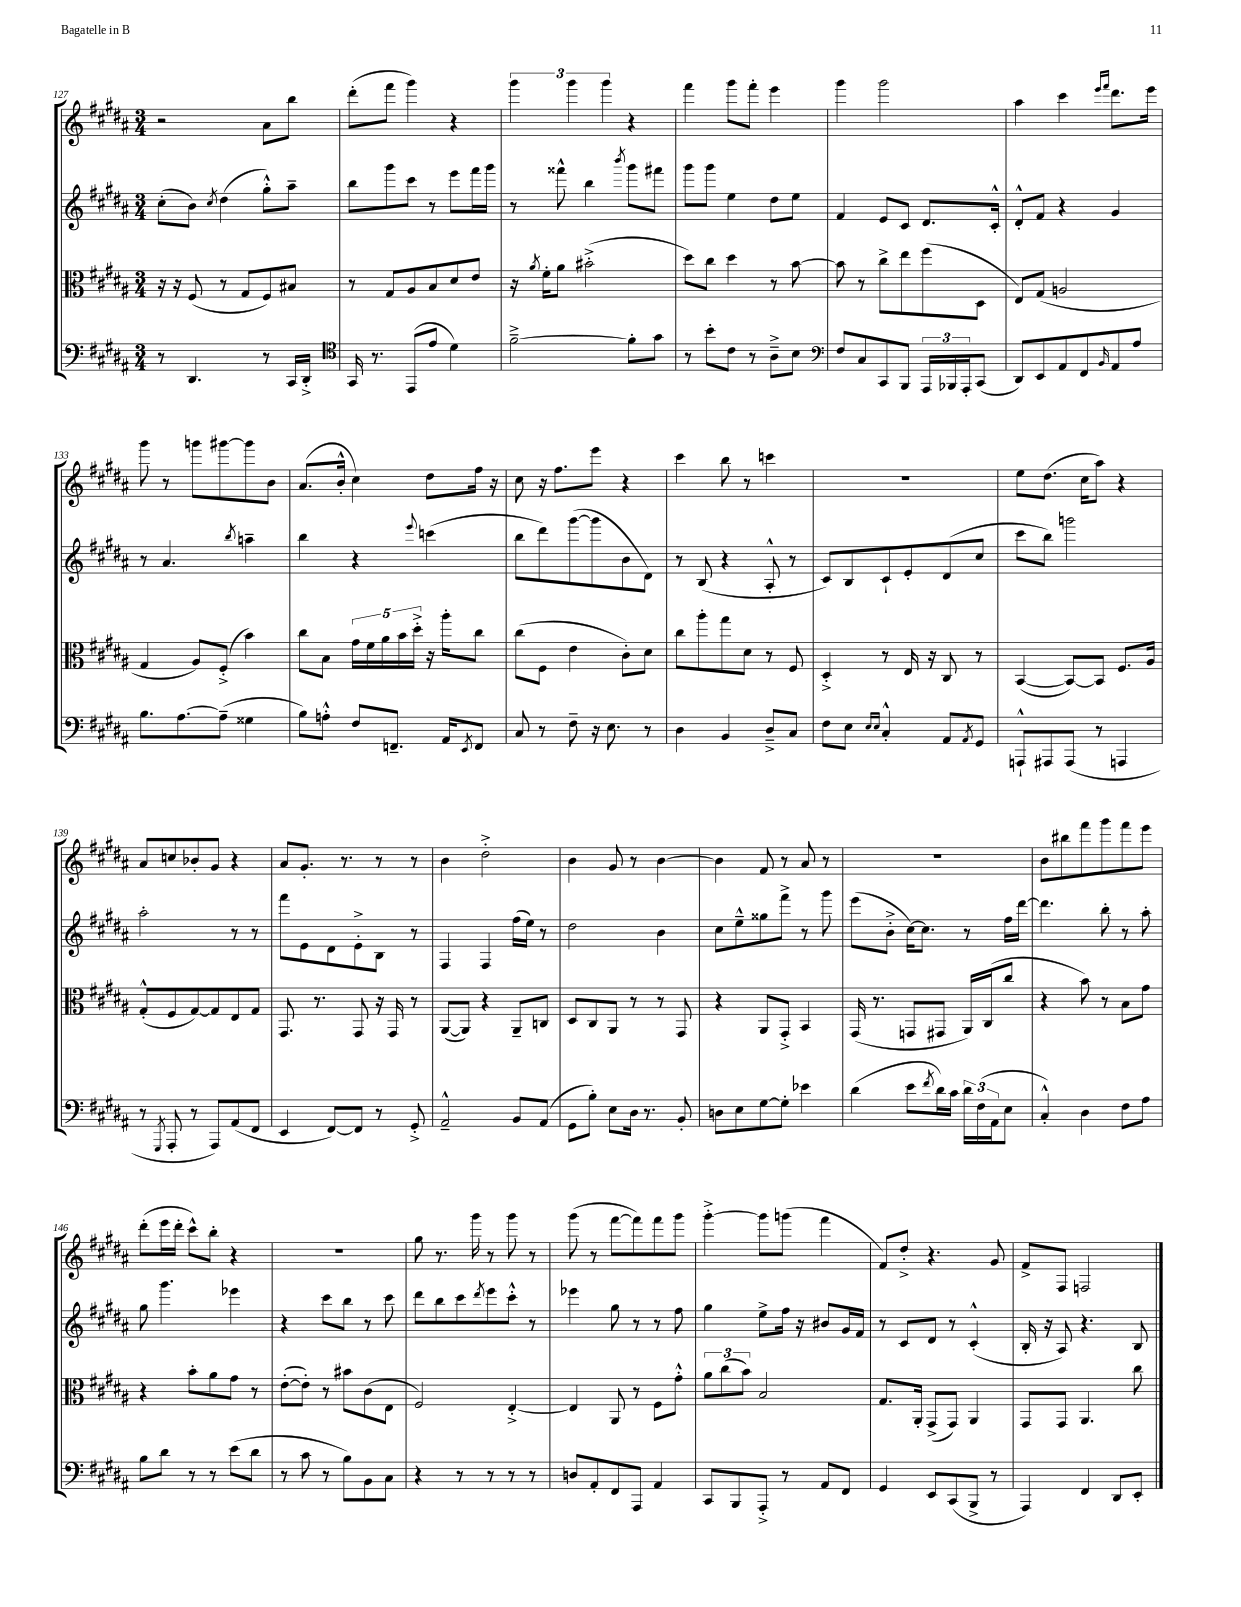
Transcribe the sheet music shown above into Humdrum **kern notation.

**kern	**kern	**kern	**kern
*staff4	*staff3	*staff2	*staff1
*clefF4	*clefC3	*clefG2	*clefG2
*k[f#c#g#d#a#]	*k[f#c#g#d#a#]	*k[f#c#g#d#a#]	*k[f#c#g#d#a#]
*M3/4	*M3/4	*M3/4	*M3/4
8r	16r	(8cc#'	2r
.	16r	.	.
4.DD#	(8F#	8b)	.
.	.	8qcc#	.
.	8r	(4dd#	.
.	8G#	.	.
8r	8F#)	8gg#'^^)	8a#
16CC#	8B#	8aa#~	8bb
16DD#'^	.	.	.
=	=	=	=
*clefC4	*	*	*
16GG#	8r	8bb	(8ddd#'
8.r	.	.	.
.	8G#	8ggg#	8fff#
(8EE	8A#	8ccc#	4ggg#)
8e	8B	8r	.
4d#)	8d#	8eee	4r
.	8e	16fff#	.
.	.	16ggg#	.
=	=	=	=
[2f#~^	16r	8r	6ggg#
.	8qa#	.	.
.	16f#'	.	.
.	8a#	8fff##^^	.
.	.	.	6ggg#
.	(2b#'^	4bb	.
.	.	.	6ggg#
.	.	8qbbb	.
8f#']	.	8ggg#	4r
8g#	.	8fff#	.
=	=	=	=
8r	8dd#)	8ggg#	4fff#
8b'	8cc#	8ggg#	.
8c#	4dd#	4ee	8ggg#
8r	.	.	8fff#'
8A#~^	8r	8dd#	4eee
8B	[8b	8ee	.
=	=	=	=
*clefF4	*	*	*
8F#	8b]	4f#	4ggg#
8C#	8r	.	.
8CC#	8cc#^	8e	2ggg#
8BBB	8ee	8c#	.
24AAA#	(8ff#	8.d#	.
24BBB-	.	.	.
24AAA#'	.	.	.
(8CC#	8D#	.	.
.	.	16c#'^^	.
=	=	=	=
8DD#)	8E)	8d#'^^	4aa#
8EE	(8G#	8f#	.
8AA#	2A	4r	4ccc#
8FF#	.	.	.
.	.	.	16qqeee
16qqBB	.	.	16qqfff#
8AA#	.	4g#	8.ddd#
8A#	.	.	.
.	.	.	16eee
=	=	=	=
8.B	4G#	8r	8ggg#
.	.	4.a#	8r
[8.A#	.	.	.
.	8A#)	.	8ggg
(8A#~]	(8F#'^	.	[8ggg#
.	.	8qbb	.
4G##	4b)	4aa~	8ggg#]
.	.	.	8b
=	=	=	=
8B)	8cc#	4bb	(8.a#
8A'^^	8B	.	.
.	.	.	16b'^^
8F#	20g#	4r	4cc#)
.	20f#	.	.
.	20a#	.	.
8.FF~	.	.	.
.	20b	.	.
.	20dd#'^	.	.
.	.	8qqeee	.
.	16r	(4ccc	8dd#
16AA#	16aa#'	.	.
8qEE	.	.	.
8FF	8cc#	.	16ff#
.	.	.	16r
=	=	=	=
8C#	(8cc#	8bb	8cc#
8r	8F#	8ddd#)	16r
.	.	.	8.ff#
8F#~	4e	([8ggg#	.
16r	.	8ggg#]	8eee
8.E	.	.	.
.	8c#')	8b	4r
8r	8d#	8d#)	.
=	=	=	=
4D#	8cc#	8r	4ccc#
.	8aa#'	(8B	.
4BB	8gg#	4r	8bb
.	8d#	.	8r
8D#~^	8r	8A#'^^	4ccc
8C#	8F#	8r	.
=	=	=	=
8F#	4D#'^	8c#)	2.r
8E	.	8B	.
16qqE	.	.	.
16qqE	.	.	.
4C#'^^	8r	8c#`	.
.	16E	8e'	.
.	16r	.	.
8AA#	8C#	(8d#	.
8qAA#	.	.	.
8GG#	8r	8cc#	.
=	=	=	=
8AAA`^^	([4BB	8ccc#	8ee
8AAA#	.	8bb)	(8.dd#
(8AAA#	8BB_)	2ggg	.
.	.	.	16cc#
8r	8BB]	.	8aa#)
4AAA	8.F#	.	4r
.	16A#	.	.
=	=	=	=
8r	(8G#'^^	2aa#'	8a#
8qGGG#	.	.	.
8AAA#'	8F#	.	8cc
8r	[8G#)	.	8b-'
8AAA#)	8G#]	.	8g#
(8AA#	8E	8r	4r
8FF#	8G#	8r	.
=	=	=	=
4EE	8.GG#	8fff#	8a#
.	.	8e	8.g#'
.	8.r	.	.
[8FF#)	.	8d#	.
.	.	.	8.r
8FF#]	8GG#	8e'^	.
8r	16r	8B	8r
.	16GG#	.	.
8GG#'^	8r	8r	8r
=	=	=	=
2AA#~^^	([8AA#	4F#	4b
.	8AA#])	.	.
.	4r	4F#	2dd#'^
8BB	8AA#~	(16ff#	.
.	.	16ee)	.
(8AA#	8C	8r	.
=	=	=	=
8GG#	8D#	2dd#	4b
8B')	8C#	.	.
8E	8AA#	.	8g#
16D#	8r	.	8r
8.r	.	.	.
.	8r	4b	[4b
8BB'	8GG#	.	.
=	=	=	=
8D	4r	8cc#	4b]
8E	.	8ee~^^	.
[8G#	8AA#	8gg##	8f#
8G#']	8GG#'^	8fff#^	8r
4e-	4BB	8r	8a#
.	.	8ggg#	8r
=	=	=	=
(4d#	(16GG#	(8eee	2.r
.	8.r	.	.
.	.	8b'^	.
8e	8GG	[16cc#)	.
.	.	8.cc#]	.
8qf#	.	.	.
16d#)	8GG#	.	.
16c#	.	.	.
24d#	16AA#)	8r	.
(24F#	.	.	.
.	(16C#	.	.
24AA#	.	.	.
8E	8cc#	16ff#	.
.	.	[16ddd#	.
=	=	=	=
4C#'^^)	4r	4.ddd#]	8b
.	.	.	8bb#
4D#	8b)	.	8fff#
.	8r	8bb'	8ggg#
8F#	8B	8r	8fff#
8A#	8g#	8aa#'	8eee
=	=	=	=
8B	4r	8gg#	(8ddd#'
8d#	.	4.ggg#	16eee
.	.	.	16ddd#'
8r	8b'	.	8ccc#^^)
8r	8a#	.	8bb'
(8e	8g#	4eee-	4r
8d#	8r	.	.
=	=	=	=
8r	([8e'	4r	2.r
8c#	8e'])	.	.
8r	8r	8ccc#	.
8B)	8b#	8bb	.
8BB	(8c#	8r	.
8C#	8E	8ccc#	.
=	=	=	=
4r	2F#)	8ddd#	8gg#
.	.	8bb	8.r
8r	.	8ccc#	.
.	.	.	16ggg#
.	.	8qddd#	.
8r	.	8eee	8r
8r	[4E'^	8ccc#'^^	8ggg#
8r	.	8r	8r
=	=	=	=
8D	4E]	4eee-	(8ggg#
8AA#'	.	.	8r
8FF#	8AA#	8gg#	[8fff#
8AAA#	8r	8r	8fff#])
4AA#	8F#	8r	8fff#
.	8g#'^^	8ff#	8ggg#
=	=	=	=
8CC#	12a#	4gg#	[4ggg#'^
.	(12cc#	.	.
8BBB	.	.	.
.	12b)	.	.
8AAA#'^	2B	8ee^	8ggg#]
8r	.	16ff#	(8ggg
.	.	16r	.
8AA#	.	8b#	4fff#
8FF#	.	16g#	.
.	.	16f#	.
=	=	=	=
4GG#	8.G#	8r	8f#)
.	.	8c#	8dd#'^
.	16AA#'	.	.
8EE	(8GG#^	8d#	4.r
(8CC#	8GG#)	8r	.
8BBB^	4AA#	(4c#'^^	.
8r	.	.	8g#
=	=	=	=
4AAA#)	8GG#	16B'	8f#^
.	.	16r	.
.	8GG#	8A#)	8F#
4FF#	4.AA#	4.r	2F
8DD#	.	.	.
8EE'	8cc#	8B	.
==	==	==	==
*-	*-	*-	*-
